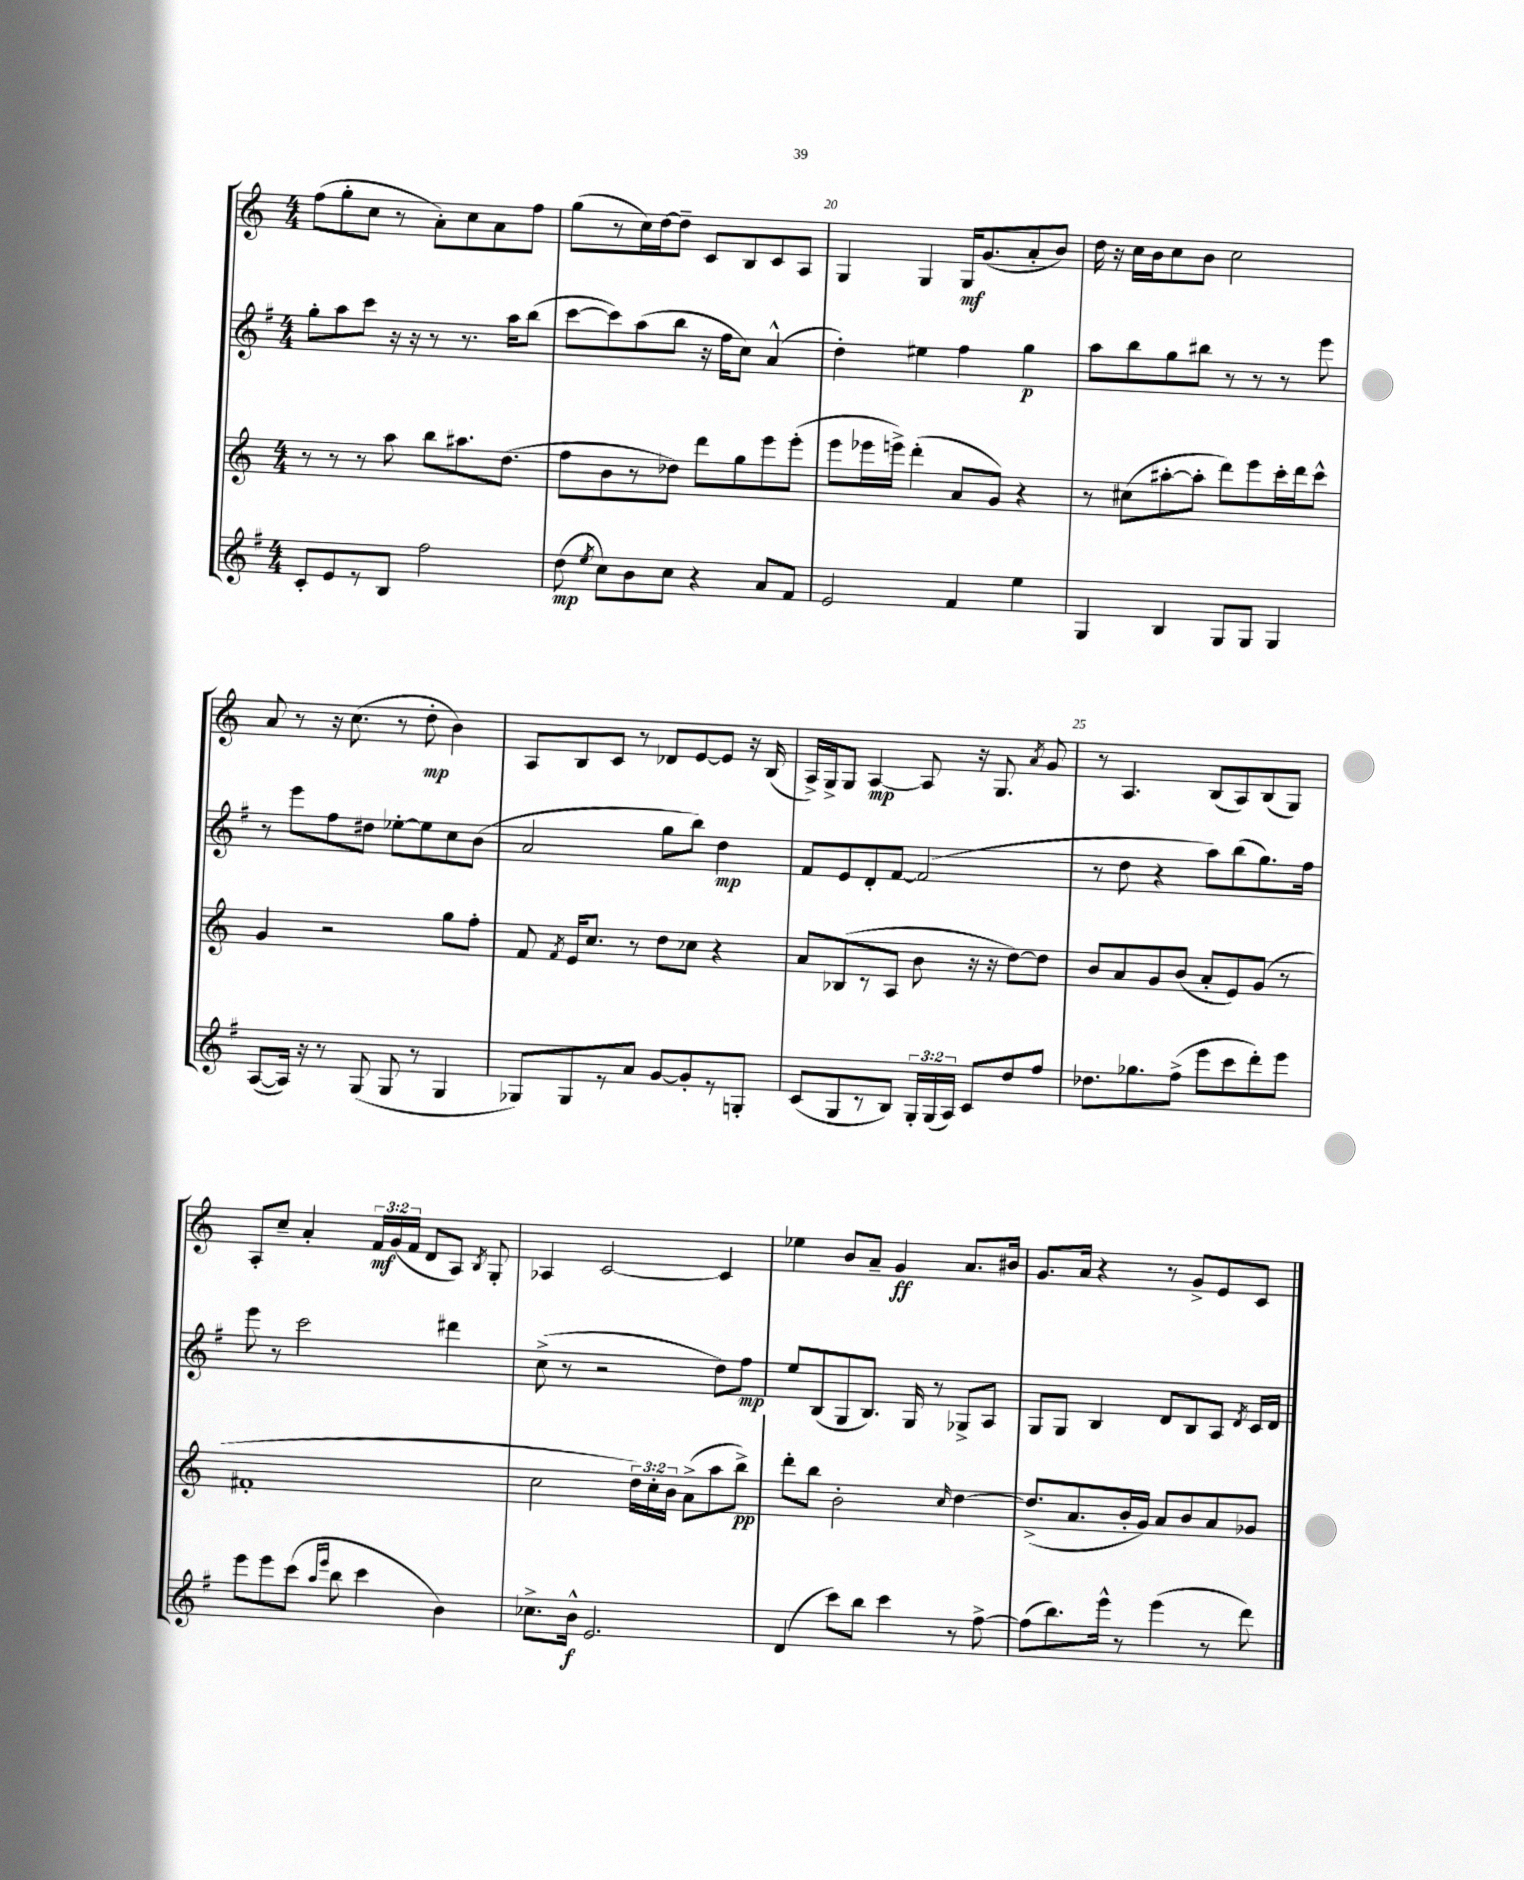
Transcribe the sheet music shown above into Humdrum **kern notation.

**kern	**kern	**kern	**kern
*staff4	*staff3	*staff2	*staff1
*clefG2	*clefG2	*clefG2	*clefG2
*k[f#]	*k[]	*k[f#]	*k[]
*M4/4	*M4/4	*M4/4	*M4/4
8c'/L	8r	8gg'\L	(8ff\L
8e/	8r	8aa\	8gg'\
8r	8r	8ccc\J	8cc\J
8B/J	8aa\	16r	8r
.	.	16r	.
2ff#\	8bb\L	8r	8a'\L)
.	8.aa#\	8.r	8cc\
.	.	.	8a\
.	(8.dd\J	16aa\LK	.
.	.	(8bb\J	8ff\J
=	=	=	=
(8dd\	8ff\L	[8ccc\L	(8gg\L
8qee/	.	.	.
8cc\L)	8b\	8ccc\])	8r
8b\	8r	(8aa\	16cc\L)
.	.	.	[16dd\J
8cc\J	8dd-\J)	8bb\J	8dd~\]J
4r	8ddd\L	16r	8c/L
.	.	16ff#\LK	.
.	8gg\	8cc\J)	8B/
8a/L	8eee\	(4a^^/	8c/
8f#/J	(8eee'\J	.	8A/J
=	=	=	=
2e/	8eee\L	4dd'\)	4G/
.	16eee-\L	.	.
.	16eee^\JJ)	.	.
.	(4ddd'\	4ee#\	4G/
4f#/	8a/L	4ff#\	16G/LK
.	.	.	(8.g/
.	8g/J)	.	.
4ee\	4r	4gg\	8a'/
.	.	.	8b/J)
=	=	=	=
4G/	8r	8aa\L	16dd\
.	.	.	16r
.	(8cc#\L	8bb\	16cc\LL
.	.	.	16b\J
4B/	[8aa#'\	8gg\	8cc\
.	8aa#'\]J	8bb#\J	8b\J
8G/L	8ddd\L)	8r	2cc\
8G/J	8eee\	8r	.
4G/	16ccc'\L	8r	.
.	16ddd\J	.	.
.	8ccc^^\J	8eee\	.
=	=	=	=
([8A/L	4g/	8r	8a/
16A/]Jk)	.	8eee\L	8r
16r	.	.	.
8r	2r	8ff#\	16r
.	.	.	(8.cc\
(8G/	.	8dd#\J	.
8G/	.	[8ee-'\L	8r
8r	.	8ee-\]	8dd'\
4G/	8gg\L	8cc\	4b\)
.	8ff'\J	(8b\J	.
=	=	=	=
8G-/L)	8f/	2a/	8A/L
.	8qf/	.	.
8G-/	16e/LK	.	8B/
.	8.cc/J	.	.
8r	.	.	8c/J
8a/J	8r	.	8r
[8g/L	8dd\L	8gg\L	8d-/L
8g'/]	8cc-\J	8bb\J)	[8e/
8r	4r	4dd\	8e/]J
8G'/J	.	.	16r
.	.	.	(16B/
=	=	=	=
(8c/L	8a/L	8f#/L	16A^/LL)
.	.	.	16G^/J
8G/	(8B-/	8e/	8G/J
8r	8r	8d'/	[4A/
8B/J)	8A/J	[8f#/J	.
24G'/LL	8b\	(2f#/]	8A/]
(24G/	.	.	.
24A/JJ)	.	.	.
8c/L	16r	.	16r
.	16r	.	8.G/
8dd/	[8dd\L)	.	.
.	.	.	8qa/
8ff#/J	8dd\]J	.	8g/
=	=	=	=
8.dd-\L	8b/L	8r	8r
.	8a/	8dd\	4.A/
8.gg-\	.	.	.
.	8g/	4r	.
(8ff#^\J	(8b/J	.	.
8eee\L	8a'/L	8aa\L)	(8B/L
8ccc\	8e/)	(8bb\	8A/)
8ddd'\)	(8g/J	8.gg\)	(8B/
8eee\J	8r	.	8G/J)
.	.	16ff#\Jk	.
=	=	=	=
8eee\L	1f#'	8eee\	8A'/L
8eee\	.	8r	8cc~/J
(8ccc\J	.	2ccc\	4a'/
16qqaa/LL	.	.	.
16qqeee/JJ	.	.	.
8bb\	.	.	.
4ccc\	.	.	24f/LL
.	.	.	(24g/
.	.	.	24f/JJ
.	.	.	8d/L
4b\)	.	4ddd#\	8A/J)
.	.	.	8qB/
.	.	.	8G'/
=	=	=	=
8.cc-^\L	2cc\	(8cc^\	4A-/
.	.	8r	.
16b^^\Jk	.	.	.
2.e/	.	2r	[2c/
.	24dd\LL)	.	.
.	24cc'\	.	.
.	24b\JJ	.	.
.	(8a^\L	.	.
.	8aa\	8dd\L)	4c/]
.	8bb^\J)	8ff#\J	.
=	=	=	=
(4d/	8ddd'\L	8ee/L	4ee-\
.	8bb\J	(8B/	.
8ccc\L)	2b'\	8G/	8b/L
8bb\J	.	8.B/J)	8a~/J
4ccc\	.	.	4g/
.	.	16G/	.
.	.	8r	.
.	16qqcc/	.	.
8r	[4dd\	8G-^/L	8.a/L
[8ff#^\	.	8A/J	.
.	.	.	16b#/Jk
=	=	=	=
(8ff#\]L	(8.dd^/]L	8G/L	8.g/L
8.bb\)	.	8G/J	.
.	8.a/	.	16a/Jk
.	.	4B/	4r
16eee^^\Jk	.	.	.
8r	16b'/L	.	.
.	16g/JJ)	.	.
(4eee\	8a/L	8d/L	8r
.	8b/	8B/	8g^/L
8r	8a/	8A/J	8e/
.	.	8qd/	.
8ddd\)	8g-/J	16c/LL	8c/J
.	.	16d/JJ	.
==	==	==	==
*-	*-	*-	*-
